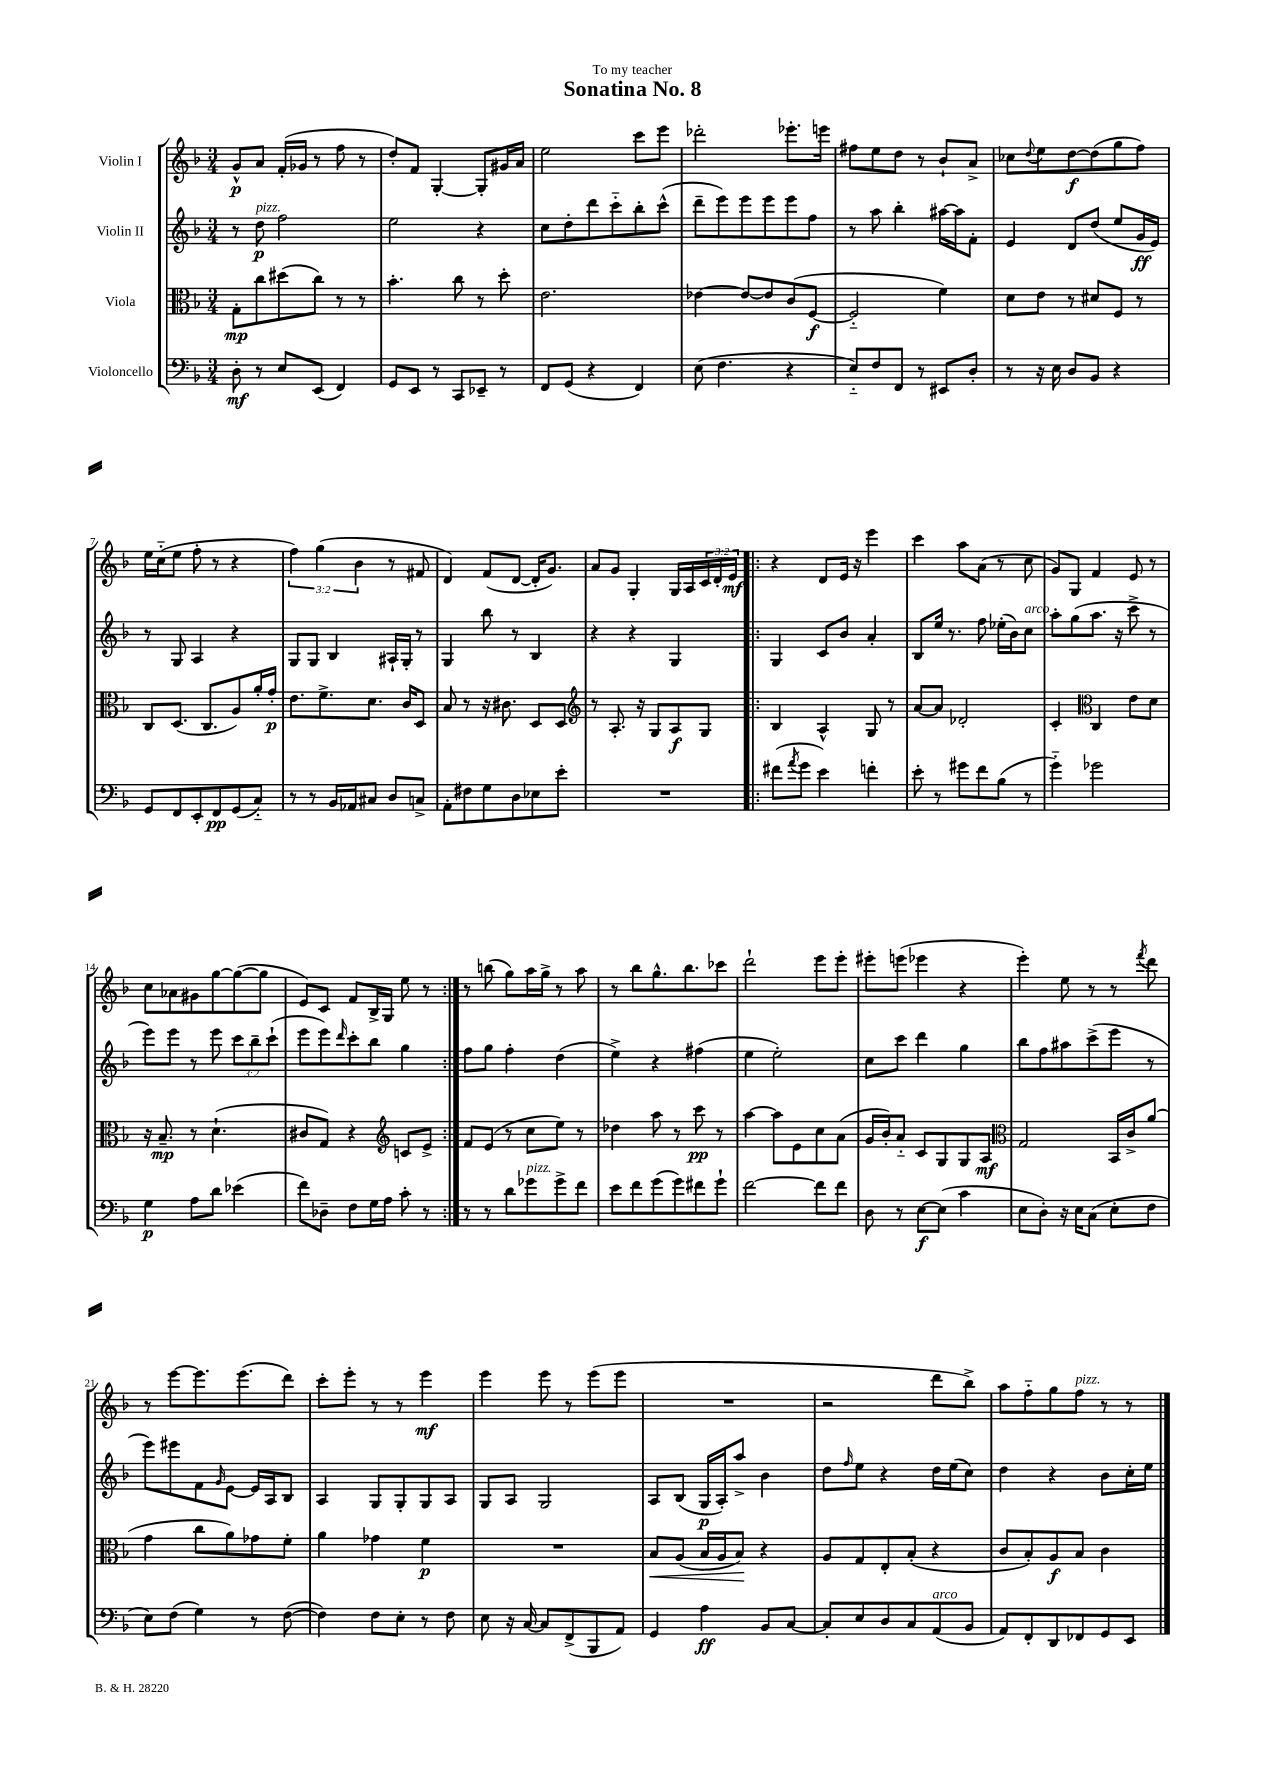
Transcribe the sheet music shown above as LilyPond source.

\header { title = "Sonatina No. 8" dedication = "To my teacher" }
<<
\new StaffGroup <<
\new Staff = "s0" \with { instrumentName = "Violin I" } {
    \clef treble \key f \major \numericTimeSignature \time 3/4 \override Staff.TupletNumber.text = #tuplet-number::calc-fraction-text
    g'8-^\p a'8 f'16-.( ges'16 r8 f''8 r8 |
    d''8-.) f'8 g4~-. g8-. gis'16 a'16 |
    e''2 c'''8 e'''8 |
    des'''2-. ees'''8.-. e'''16 |
    fis''8 e''8 d''8 r8 bes'8-! a'8-> |
    ces''8 \appoggiatura { d''8 } e''8 d''8~\f d''8( g''8 f''8) |
    e''16 c''16-_( e''8 f''8-. r8 r4 |
    \tuplet 3/2 { f''4) g''4( bes'4 } r8 fis'8 |
    d'4) f'8( d'8~ d'16-. g'8.) |
    a'8 g'8 g4-. g16 a16 \tuplet 3/2 { c'16 d'16-. e'16\mf } |
    \repeat volta 2 { r4 d'8 e'16 r16 e'''4 |
    c'''4 a''8 a'8( r8 c''8 |
    g'8) g8 f'4 e'8 r8 |
    c''8 aes'8 gis'8 g''8~ g''8~( g''8 |
    e'8) c'8 f'8 bes16-> g16 e''8 r8 | }
    r8 b''8( g''8) a''16 g''16-> r8 a''8 |
    r8 bes''8 g''8.-^ bes''8. ces'''8 |
    d'''2-! e'''8 e'''8-. |
    eis'''8-. e'''8( ees'''4 r4 |
    e'''4-.) e''8 r8 r8 \acciaccatura { f'''8 } d'''8 |
    r8 e'''8~ e'''8. e'''8.( d'''8) |
    c'''8-. e'''8-. r8 r8 e'''4\mf |
    e'''4 e'''8 r8 e'''8( e'''8 |
    R2. |
    r2 d'''8 bes''8->) |
    a''8 f''8-_ g''8 f''8^\markup { \italic "pizz." } r8 r8 \bar "|." |
}
\new Staff = "s1" \with { instrumentName = "Violin II" } {
    \clef treble \key f \major \numericTimeSignature \time 3/4 \override Staff.TupletNumber.text = #tuplet-number::calc-fraction-text
    r8 d''8\p^\markup { \italic "pizz." } f''2 |
    e''2 r4 |
    c''8 d''8-. d'''8 c'''8-_ bes''8-. c'''8-^( |
    d'''8-- e'''8) e'''8 e'''8 e'''8 f''8 |
    r8 a''8 bes''4-. ais''16~ ais''16 f'8-. |
    e'4 d'8 d''8( e''8 g'16\ff e'16) |
    r8 g8 a4 r4 |
    g8 g8 bes4 ais16-! g16-. r8 |
    g4 bes''8 r8 bes4 |
    r4 r4 g4 |
    \repeat volta 2 { g4 c'8 bes'8 a'4-. |
    bes8 e''16 r8. f''8 ees''16-.( bes'16) c''8^\markup { \italic "arco" } |
    a''8-. g''8( a''8. r16 c'''8-> r8 |
    e'''8) e'''8 r8 e'''8 \tuplet 3/2 { c'''8 bes''8-- c'''8-!( } |
    e'''8 e'''8) \grace { d'''16 } c'''8-. bes''8 g''4 | }
    f''8 g''8 f''4-. d''4( |
    e''4->) r4 fis''4( |
    e''4 e''2-.) |
    c''8 c'''8 d'''4 g''4 |
    bes''8 f''8 ais''8 c'''8->( e'''8 r8 |
    e'''8) eis'''8 f'8 \grace { g'16 } e'8~ e'16 a16 bes8 |
    a4 g8 g8-. g8 a8 |
    g8 a8 g2 |
    a8 bes8( g16\p a16-.) a''8-> bes'4 |
    d''8 \grace { f''16 } e''8 r4 d''16 e''16( c''8) |
    d''4 r4 bes'8 c''16-. e''16 \bar "|." |
}
\new Staff = "s2" \with { instrumentName = "Viola" } {
    \clef alto \key f \major \numericTimeSignature \time 3/4
    g8-.\mp c''8 dis''8( c''8) r8 r8 |
    bes'4.-. c''8 r8 d''8-. |
    e'2. |
    ees'4~ ees'8~ ees'8 c'8( f8~\f |
    f2-_ f'4) |
    d'8 e'8 r8 dis'8 f8 r8 |
    c8 d8.( c8. a8) a'16-. g'16-.\p |
    e'8. f'8.-> d'8. c'16 d8 |
    bes8 r8 r16 cis'8. d8 d8 |
    \clef treble r8 a8.-. r16 g8 a8\f g8 |
    \repeat volta 2 { bes4 a4-^ g8 r8 |
    a'8~ a'8 des'2-. |
    c'4-. \clef alto c4 e'8 d'8 |
    r16 bes8.--\mp r8 d'4.-!( |
    cis'8 g8) r4 \clef treble c'8 e'8-> | }
    f'8 e'8( r8 c''8 e''8) r8 |
    des''4 a''8 r8 c'''8\pp r8 |
    a''4~ a''8 e'8 c''8 a'8( |
    g'16 bes'16-.) a'8-_ c'8 g8 g8 a8\mf |
    \clef alto g2 bes,16 c'16-> a'8( |
    g'4 c''8 a'8) ges'8 f'8-. |
    a'4 ges'4 f'4\p |
    R2. |
    bes8\< a8( bes16 a16 bes8\!) r4 |
    a8 g8 e8-. bes8-.( r4 |
    c'8 bes8-.) a8\f bes8 c'4 \bar "|." |
}
\new Staff = "s3" \with { instrumentName = "Violoncello" } {
    \clef bass \key f \major \numericTimeSignature \time 3/4
    d8-.\mf r8 e8 e,8( f,4) |
    g,8 e,8 r8 c,8 ees,8-- r8 |
    f,8 g,8( r4 f,4) |
    e8( f4. r4 |
    e8-_) f8 f,8 r8 eis,8 d8-. |
    r8 r16 e16 d8 bes,8 r4 |
    g,8 f,8 e,8-. f,8\pp g,8( c8-_) |
    r8 r8 bes,16 aes,16 cis8 d8 c8-> |
    a,8-. fis8 g8 d8 ees8 e'8-. |
    R2. |
    \repeat volta 2 { fis'8( \acciaccatura { a'8 } g'8 e'4) f'4-. |
    e'8-. r8 gis'8 f'8 bes8( r8 |
    g'4-_) ges'2 |
    g4\p a8 d'8 ees'4( |
    f'8) des8-- f8 g16 a16 c'8-. r8 | }
    r8 r8 d'8 ges'8^\markup { \italic "pizz." } ges'8-> f'8 |
    e'8 f'8 g'8( g'8) fis'8 g'8-! |
    f'2~ f'8 f'8 |
    d8 r8 e8~\f e8( c'4 |
    e8 d8-.) r16 e16 c8( e8-. f8 |
    e8) f8( g4) r8 f8~( |
    f4) f8 e8-. r8 f8 |
    e8 r16 c16~ c8 f,8->( bes,,8 a,8) |
    g,4 a4\ff bes,8 c8~ |
    c8-. e8 d8 c8 a,8^\markup { \italic "arco" }( bes,8 |
    a,8) f,8-. d,8 fes,8 g,8 e,8 \bar "|." |
}
>>
>>
